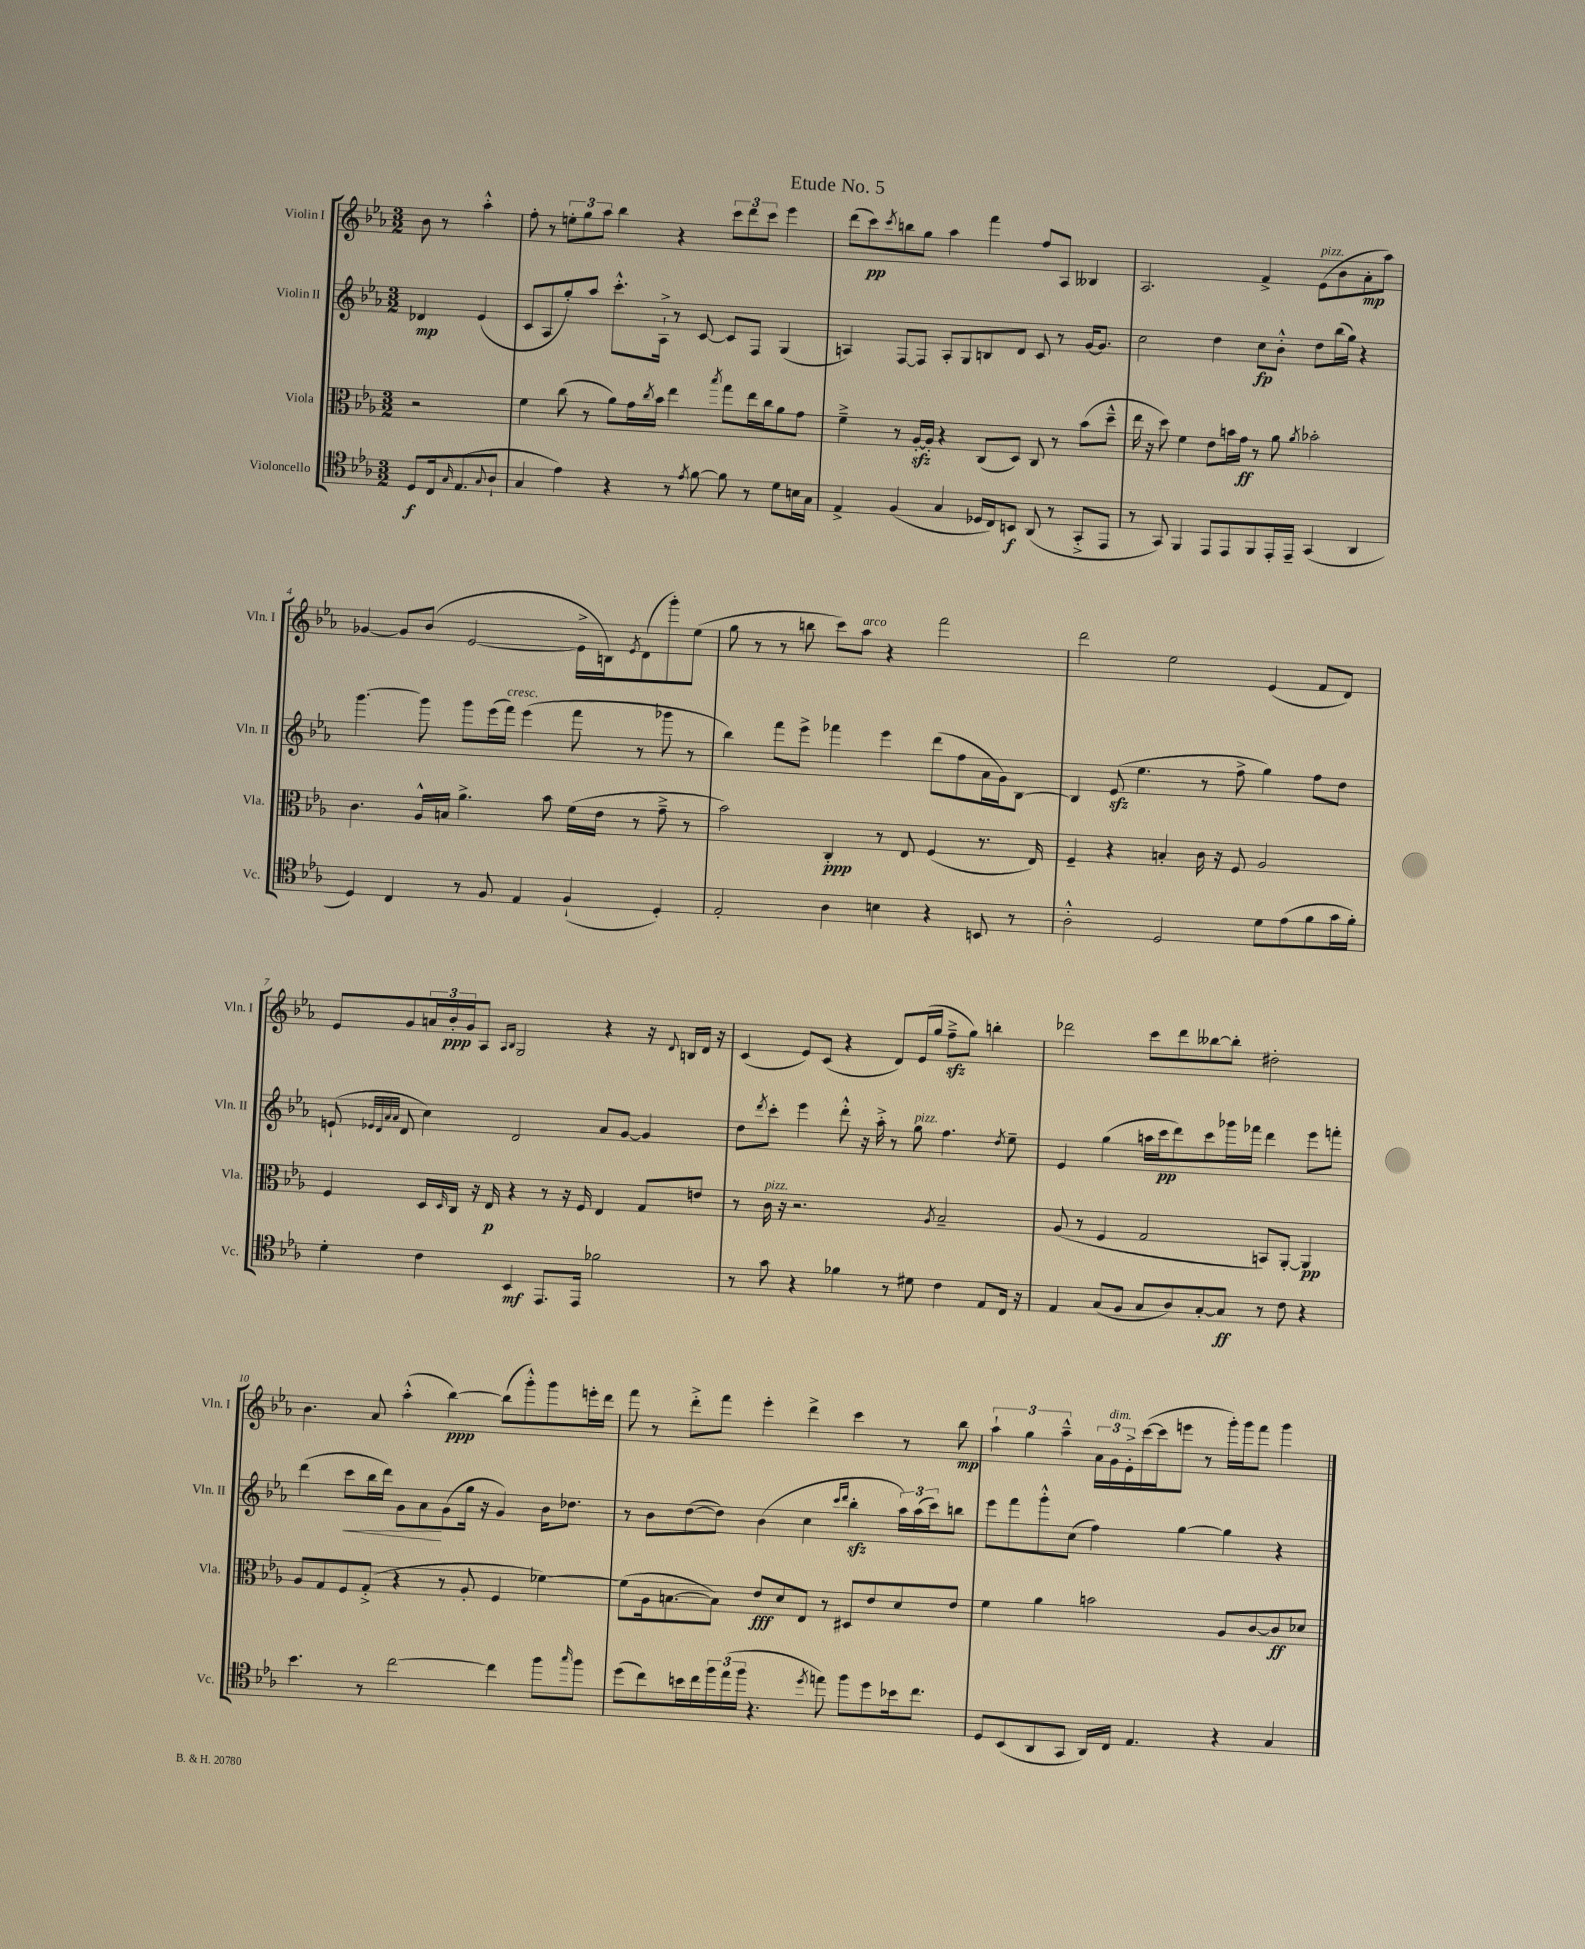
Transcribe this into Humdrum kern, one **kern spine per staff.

**kern	**kern	**kern	**kern
*staff4	*staff3	*staff2	*staff1
*clefC4	*clefC3	*clefG2	*clefG2
*k[b-e-a-]	*k[b-e-a-]	*k[b-e-a-]	*k[b-e-a-]
*M3/2	*M3/2	*M3/2	*M3/2
8D/L	2r	4d-/	8b-\
16C/k	.	.	8r
16qqG/	.	.	.
(8.E-/	.	.	.
.	.	(4e-/	4aa-'^^\
8qqG/	.	.	.
8A-`/J	.	.	.
=	=	=	=
4G/	4f\	8c/L	8ff'\
.	.	8A-/	8r
4e-\)	(8cc\	8gg'/)	12ee'\L
.	.	.	12gg\
.	8r	8aa-/J	.
.	.	.	12aa-\J
4r	8a-\L)	8.ccc'^^\L	4bb-\
.	16g\L	.	.
.	8qcc/	.	.
.	16b-\JJ	16A-`^\Jk	.
8r	4ee-\	8r	4r
8qe-/	.	.	.
[8f\	.	[8c/	.
.	8qbb-/	.	.
8f\]	8gg\L	8c/]L	12ccc\L
.	.	.	12ddd\
8r	16ee-\L	8F/J	.
.	.	.	12ccc\J
.	16cc\J	.	.
8d\L	8a-\	(4G/	4eee-\
16B\L	8g\J	.	.
16G\JJ	.	.	.
=	=	=	=
4E-^/	4f~^\	4A/)	(8ddd\L
.	.	.	8ccc\)
.	.	.	8qccc/
(4F/	8r	[8F/L	8bb\
.	[16A-'/LL	8F/]J	8gg\J
.	16A-'/]JJ	.	.
4G/	4r	8A'/L	4aa-\
.	.	8G/	.
16D-/LL	(8C/L	8B/	4fff\
16C/J)	.	.	.
8BB/J	8D/J)	8d/J	.
(8AA-/	8C/	8c/	8ff/L
8r	8r	8r	8A-/J
8GG'^/L	(8b-\L	[16g/LK	4B--/
.	.	8.g/]J	.
8EE-/J	8dd~^^\J	.	.
=	=	=	=
8r	16ee-\	2cc\	2.A-/
.	16r	.	.
8GG/)	8dd\)	.	.
4FF/	4f\	.	.
8EE-/L	8e-\L	4dd\	.
8EE-/	16b\L	.	.
.	16g\JJ	.	.
8FF/	8r	8cc\L	4f^/
16EE-'/L	8a-\	8b-'^^\J	.
16EE-~/JJ	.	.	.
.	8qa-/	.	.
(4GG/	2b-'\	8dd\L	(8e-\L
.	.	(16bb-\L	8b-\
.	.	16gg\JJ)	.
4AA-/	.	4r	8a-'\
.	.	.	8aa-\J)
=	=	=	=
4D/)	4.c\	[4.ggg\	[4g-/
4C/	.	.	8g-/]L
.	16A-^^/LL	8ggg\]	(8b-/J
.	16B/JJ	.	.
8r	4.a-^\	8ggg\L	[2e-/
8F/	.	(16eee-\L	.
.	.	16fff\JJ)	.
4E-/	.	(4eee-\	.
.	8b-\	.	.
(4F`/	(16f\LL	8fff\	16e-^\]LL
.	16e-\JJ	.	16B\J)
.	.	.	8qe-/
.	8r	8r	(8d\
4D'/)	8g~^\	8ggg-\	8ggg'\)
.	8r	8r	(8ee-\J
=	=	=	=
2E-'/	2b-\)	4bb-\)	8gg\
.	.	.	8r
.	.	8fff\L	8r
.	.	8eee-^\J	8bb\
4A-\	4C'/	4fff-\	8ccc\L)
.	.	.	8aa-\J
4B\	8r	4eee-\	4r
.	8E-/	.	.
4r	(4F/	(8ddd\L	2fff\
.	.	8ff\	.
8BB/	8.r	16a-\L	.
.	.	16g\J)	.
8r	.	[8B-\J	.
.	16E-/)	.	.
=	=	=	=
2A-'^^\	4F~/	4B-/]	2ddd\
.	4r	(8e-/	.
.	.	4.ee-\	.
2D/	4B'/	.	2ee-\
.	16c\	8r	.
.	16r	.	.
.	8F/	8ff^\	.
8d\L	2A-/	4gg\)	(4e-/
(8e-\	.	.	.
8f\	.	8ff\L	8f/L
16g\L	.	8dd\J	8d/J)
16f'\JJ)	.	.	.
=	=	=	=
4d'\	4F/	(8e`/	8e-/L
.	.	32qqe-/LLL	.
.	.	32qqd/	.
.	.	32qqa-/	.
.	.	32qqa-/JJJ	.
.	.	8d/	8g/
4c\	16D/LL	4cc\)	24a/L
.	.	.	24b-'/
.	16qqD/	.	.
.	16C/JJ	.	.
.	.	.	24g/J
.	16r	.	8A-/J
.	16E-/	.	.
.	.	.	16qqA-/LL
.	.	.	16qqB-/JJ
4BB-/	4r	2d/	2G/
8.EE-/L	8r	.	.
.	16r	.	.
16EE-/Jk	16F/	.	.
2f-\	4E-/	8a-/L	4r
.	.	[8g/J	.
.	8G/L	4g/]	16r
.	.	.	8qqd/
.	.	.	16B/LL
.	8e/J	.	16d/JJ
.	.	.	16r
=	=	=	=
8r	8r	8dd\L	(4c/
.	.	8qddd/	.
8g\	16c\	8ccc'\J	.
.	16r	.	.
4r	2.r	4eee-\	8e-/L)
.	.	.	(8c/J
4f-\	.	8ddd'^^\	4r
.	.	16r	.
.	.	16aa-'^\	.
8r	.	8r	8d/L)
8d#\	.	8gg\	(16e-/L
.	.	.	16gg/JJ
.	8qA-/	.	.
4c\	2B-~/	4.ff\	8ff~^\L
.	.	.	8gg\J)
8E-/L	.	.	4bb'\
.	.	8qdd/	.
16C/Jk	.	8ee-~\	.
16r	.	.	.
=	=	=	=
4E-/	(8A-/	4e-/	2ddd-\
.	8r	.	.
(8G/L	4F/	(4gg\	.
8F/J	.	.	.
8G/L	2G/	16aa\LL	8ccc\L
.	.	16ccc\J	.
8A-/)	.	8ddd\)	8ddd-\
[8G'/	.	8ccc\	[8bb--\
8G/]J	.	16ggg-\L	8bb--'\]J
.	.	16fff-\JJ	.
8r	8BB/L)	4ddd\	2dd#'\
8c\	[8AA-'/J	.	.
4r	4AA-/]	8eee-\L	.
.	.	8fff'\J	.
=	=	=	=
4.b-\	8A-/L	(4ddd\	4.b-\
.	8G/	.	.
.	8F/	8ccc\L	.
8r	(8G'^/J	16bb-\L	8a-/
.	.	16ddd\JJ)	.
[2cc\	4r	8g\L	(4aa-'^^\
.	.	8a-\	.
.	8r	(8g\	[4bb-\)
.	8A-'/	16gg\Jk	.
.	.	16r	.
4cc\]	4F/	4g/)	(8bb-\]L
.	.	.	8ggg'^^\)
8ff\L	[4f-\)	16b-\LK	8ggg\
.	.	8.dd-\J	.
16qqgg/	.	.	.
8ff\J	.	.	16eee'\L
.	.	.	16ddd\JJ
=	=	=	=
(8dd\L	(8f-\]L	8r	8fff\
8cc\)	16A-\k	8b-\L	8r
.	[8.B\	.	.
16b\L	.	([8dd\	8ddd'^\L
16cc\	.	.	.
24ff\	8B\]J)	8dd\]J)	8fff\J
(24ee-\	.	.	.
24ff\JJ	.	.	.
4.r	8e-/L	(4b-\	4eee-'\
.	8d/	.	.
.	8E-/J	4cc\	4ddd^\
8qdd/	.	.	.
8ee\)	8r	.	.
.	.	16qqccc/LL	.
.	.	16qqddd/JJ	.
8ff\L	8D#/L	4bb-'\	4ccc\
8dd\	8e-/	.	.
16b-\k	8d/	24aa-\LL)	8r
.	.	(24aa-\	.
8.cc\J	.	.	.
.	.	24ccc\J)	.
.	8e-/J	8bb\J	8bb-\
=	=	=	=
8D/L	4f\	8eee-\L	6aa-`\
(8BB-/	.	8fff\	.
.	.	.	6gg\
8AA-/	4a-\	8ggg'^^\	.
.	.	.	6aa-~^^\
8GG/J	.	(8cc\J	.
16AA-/LL)	2b\	4ff\)	24a-\LL
.	.	.	24g\
16C/JJ	.	.	.
.	.	.	24e-'^\
4.E-/	.	.	([16ccc\
.	.	.	16ccc\]J
.	.	[4gg\	8eee\J
.	.	.	8r
4r	8A-/L	4gg\]	16ggg'\LL)
.	.	.	16ggg\J
.	[8c/	.	8fff\J
4G/	8c/]	4r	4ggg\
.	8d-/J	.	.
==	==	==	==
*-	*-	*-	*-
